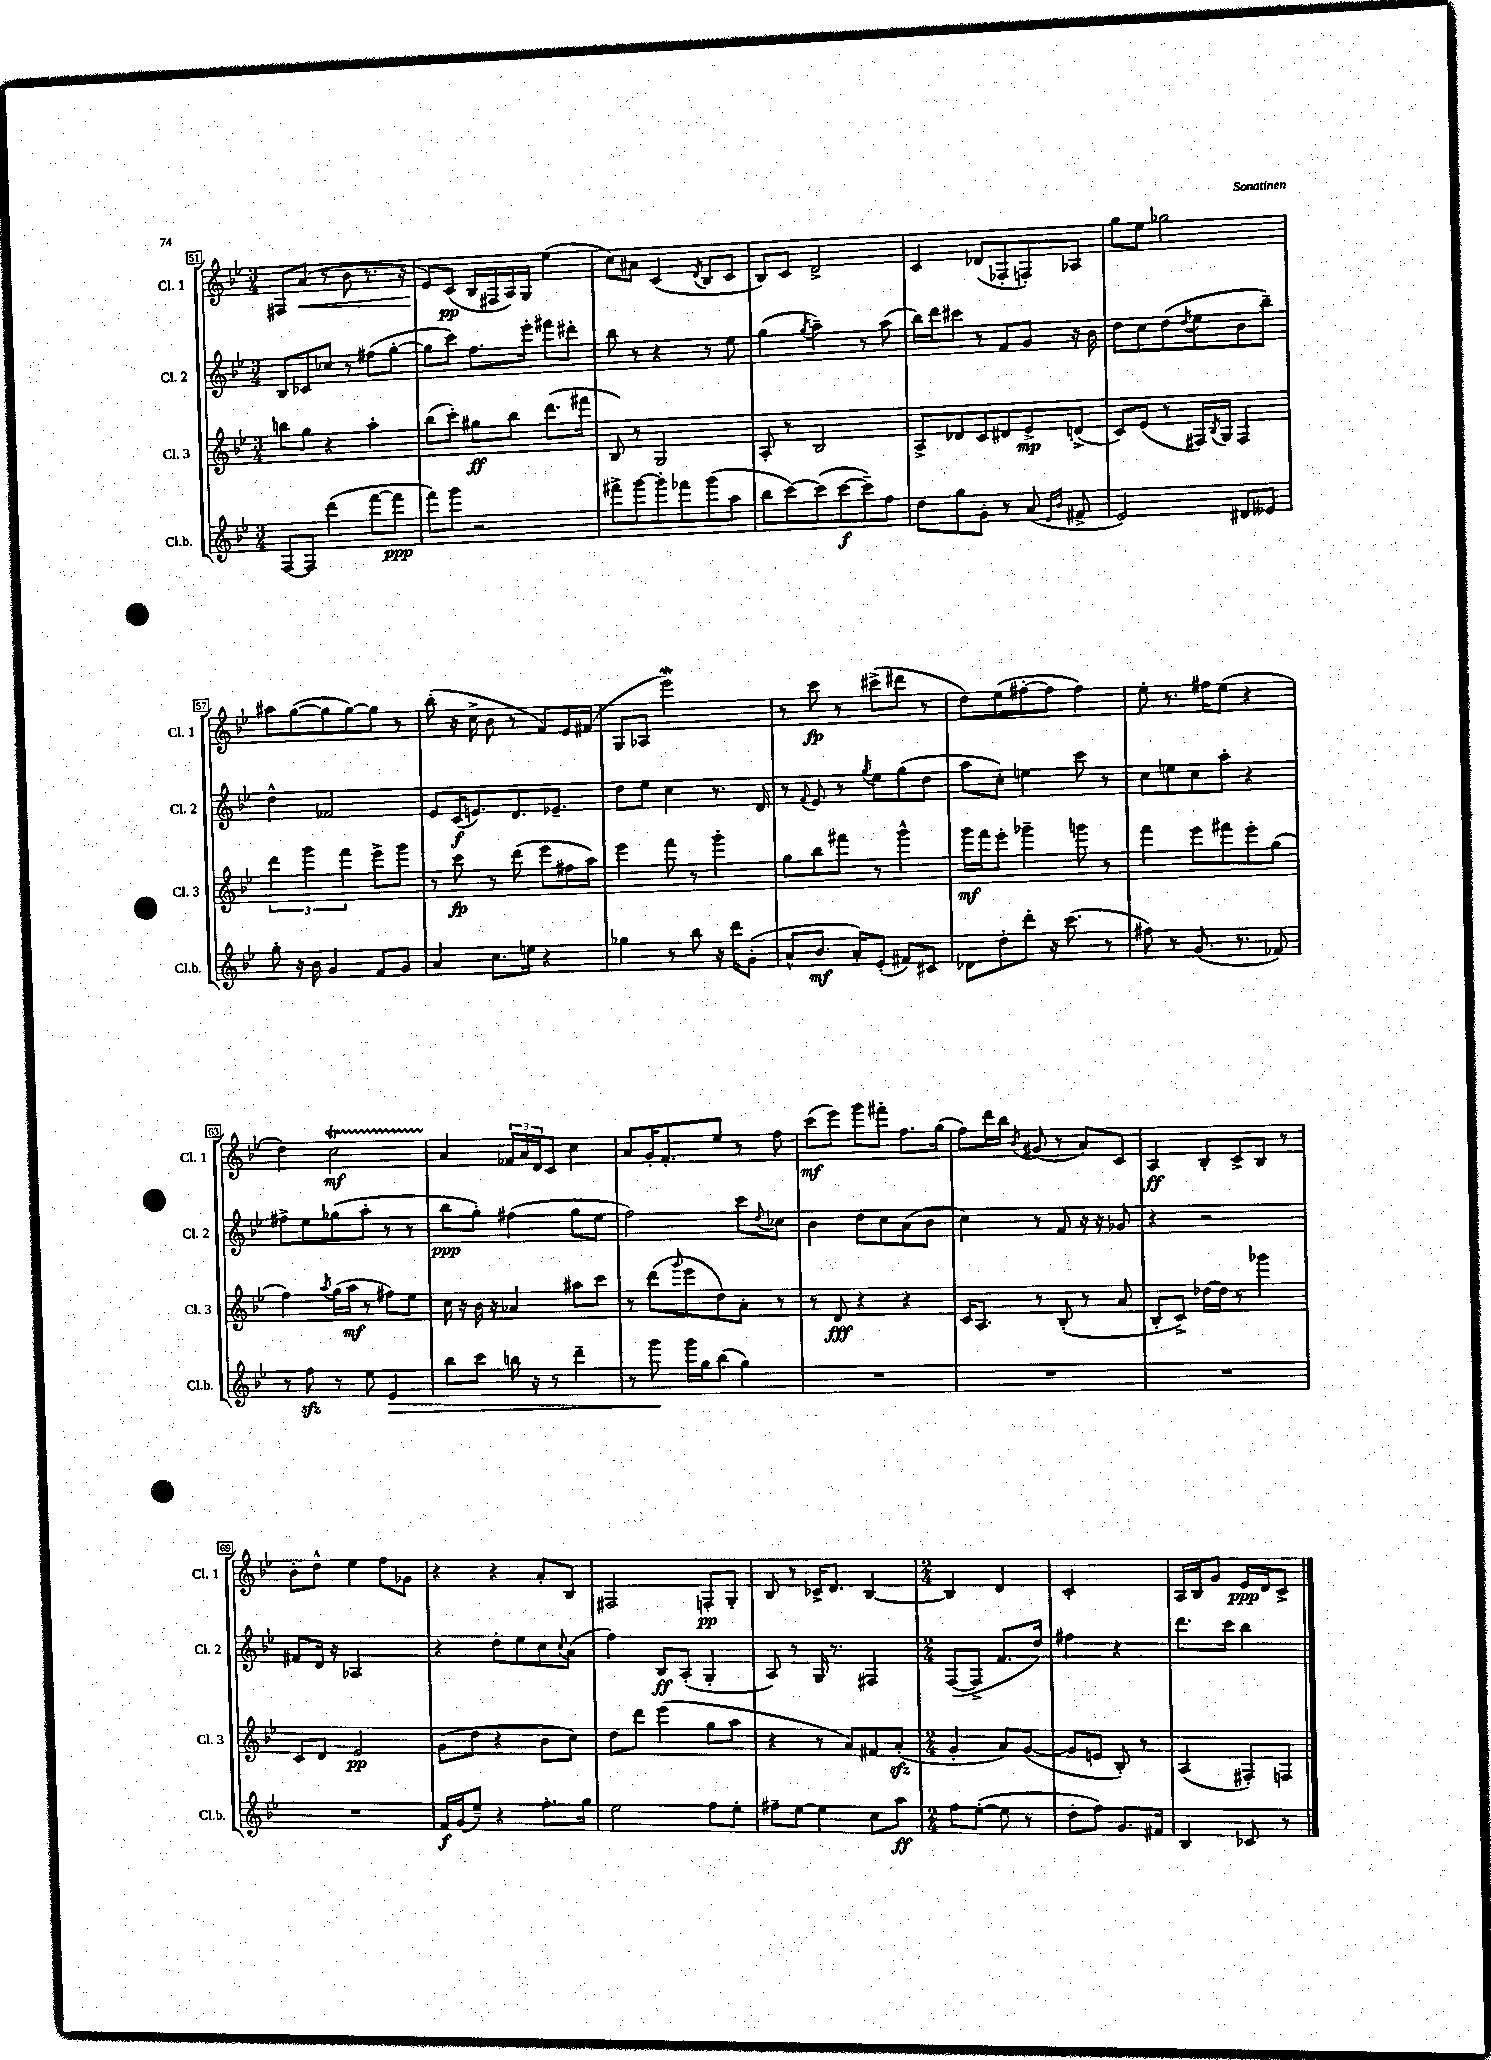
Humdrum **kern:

**kern	**kern	**kern	**kern
*staff4	*staff3	*staff2	*staff1
*clefG2	*clefG2	*clefG2	*clefG2
*k[b-e-]	*k[b-e-]	*k[b-e-]	*k[b-e-]
*M3/4	*M3/4	*M3/4	*M3/4
[8F	8bb	8B-	8F#
8F]	8gg	8c-	(8a
(4ddd	4r	8cc-	8r
.	.	8r	8b-
[8fff	4aa'	(8ff#	8.r
8fff]	.	[8gg'	.
.	.	.	16r
=	=	=	=
8fff)	(8bb-	8gg]	8e-)
8ggg	8ccc')	8ccc)	(8c
2r	8gg#	8.ff	16B-
.	.	.	16F#
.	8bb-	.	16A)
.	.	16eee-'	16G
.	(8.ddd	8fff#	(4ee-
.	.	8ddd#'	.
.	16fff#	.	.
=	=	=	=
8fff#^	8B-)	8bb-	8cc)
[8ggg	8r	8r	8a#
8ggg']	2G	4r	(4c
8fff-	.	.	.
.	.	.	8qd
(8ggg	.	8r	8B-
8aa	.	8ee-	8c
=	=	=	=
8bb-	8A'	(4gg	8B-)
[8ccc)	8r	.	8c
.	.	8qgg	.
(8ccc]	2B-	4aa~)	2d^
[8ccc	.	.	.
8ccc~])	.	8r	.
8ff	.	(8aa	.
=	=	=	=
8dd	8A^	16bb-)	4c
.	.	16ddd	.
8gg	8d-	8ccc#	.
8g'	8c	8r	(8d-
8r	8d#	8f	8F-'
(8a	8e-^	8g	8F')
16qqe-	.	.	.
16qqb-	.	.	.
8f#^	(8d^	16r	8A-
.	.	16b-	.
=	=	=	=
2e-)	8c)	8dd	8gg
.	(8e-	8cc	8ee-
.	8r	(8dd	2gg-
.	.	8qdd	.
.	16F#)	8ee-	.
.	8qB-	.	.
.	16G	.	.
8d#	4F#	8b-	.
8e--	.	8bb-~)	.
=	=	=	=
8gg'	6ddd	4dd^^	8aa#
16r	.	.	([8gg
.	6ggg	.	.
16b-	.	.	.
4g	.	2f-	8gg]
.	6fff	.	.
.	.	.	[8gg)
8f	8eee-^	.	8gg]
8g	8ggg	.	8r
=	=	=	=
4a	8r	8e-	(8bb-'
.	8ccc	(16c	16r
.	.	8.e)	16cc^
8.cc	8r	.	8b-
.	(8ddd	8.d	8r
16ee	.	.	.
4r	8eee-	.	8f)
.	.	8.e-~	.
.	16ff#	.	16e-
.	16aa)	.	(16f#
=	=	=	=
4gg-	4eee-	8dd	8G
.	.	8ee-	8A-
8r	8fff	4cc	2eee-)
8bb-	8r	.	.
16r	4ggg'	8.r	.
16ddd	.	.	.
(8g'	.	.	.
.	.	16d	.
=	=	=	=
8a^^	8gg	8r	8r
.	.	8qqf	.
8.b-	8bb-	8e-	8ccc
.	8fff#	8r	8r
16a')	.	.	.
.	.	8qgg	.
(8e-'	8r	8ee-	(8ccc#^
8f#)	4ggg^^	(8gg	8ddd#
8c#	.	8dd	8r
=	=	=	=
8d-	16ggg	8aa	8dd)
.	16fff	.	.
8dd'	8eee-'	8cc')	(8ee-
8ddd'	4ggg-~	4ee	[8ff#'
16r	.	.	8ff#]
(8.ccc	.	.	.
.	8ggg	8ccc	4ff#)
8r	8r	8r	.
=	=	=	=
8ff#)	4fff	8cc	8ee-'
8r	.	8ee	8.r
(8.g	8eee-	8cc	.
.	.	.	16ff#
.	8fff#	8aa'	(8ee-
8.r	.	.	.
.	8eee-'	4r	4r
8f-)	(8gg	.	.
=	=	=	=
8r	4ff)	8ff#^	4dd)
8ff	.	8ee-	.
.	8qaa	.	.
8r	(16gg	(8gg-	2cc
.	16aa	.	.
8ee-	8r	8aa'	.
4e-	8ff#)	8r	.
.	8ee-	8r	.
=	=	=	=
8bb-	16cc	8bb-	4a
.	16r	.	.
8ccc	16b-	8gg')	.
.	16r	.	.
16bb	4a-	(4ff#	24f-
.	.	.	24a
16r	.	.	.
.	.	.	24d
8r	.	.	8c
4ddd~	8aa#	8gg	4cc
.	8ccc	8ee-	.
=	=	=	=
8r	8r	2ff)	8a
8ggg	(8ddd	.	16g'
.	.	.	8.f'
.	16qqggg	.	.
16ggg	8eee-	.	.
16gg	.	.	.
(8bb-	8dd)	.	8ee-
4gg)	8a'	8ccc	8r
.	.	8qqdd	.
.	8r	8cc-	8ff
=	=	=	=
2.r	8r	4b-	(8ccc
.	8d	.	8eee-)
.	4r	8dd	8ggg
.	.	8cc	8fff#'
.	4r	(8a	8.ff
.	.	8b-	.
.	.	.	(16gg
=	=	=	=
2.r	16c	4cc)	8ff)
.	8.A	.	.
.	.	.	16ddd
.	.	.	16bb-
.	.	.	8qb-
.	8r	8r	(8g#
.	(8B-'	8f	8r
.	8r	16r	8a)
.	.	16r	.
.	8a	8g-	8c
=	=	=	=
2.r	8B-'	4r	4A
.	8c^)	.	.
.	[16dd-	2r	8B-'
.	16dd-]	.	.
.	8r	.	8c^
.	4ggg-	.	8B-
.	.	.	8r
=	=	=	=
2.r	8c	8f#	8b-'
.	8d	16d	8dd^^
.	.	16r	.
.	2e-	2A-	4ee-
.	.	.	8ff
.	.	.	8g-
=	=	=	=
16f	(8g	4r	4r
(16g	.	.	.
8ee-~)	8dd	.	.
4r	4r	8dd'	4r
.	.	8ee-	.
8.ff'	8b-	8cc	8a'
.	.	8qqcc	.
.	8cc)	(8a	8B-
16gg	.	.	.
=	=	=	=
2ee-	8dd	4ff)	2F#
.	8ddd	.	.
.	(4eee-	8B-	.
.	.	(8A'	.
8ff	8gg	4G'	8F'
8ee-'	8aa	.	8G'
=	=	=	=
8ff#~	4r	8A)	8B-
[8ee-	.	8r	8r
4ee-]	8r	16G	16c-^
.	.	8.r	8.d
.	8a)	.	.
8cc	8f#	4F#	[4B-
8aa	(8a'	.	.
=	=	=	=
*M2/4	*M2/4	*M2/4	*M2/4
8ff	4g'	([8F	4B-]
([8ee-'	.	8F^]	.
8ee-]	8a)	8.f	4d
8r	([8g	.	.
.	.	16dd)	.
=	=	=	=
8dd'	8g]	4ff#	2c'
8ff)	8e	.	.
8.g	8B-')	4r	.
.	8r	.	.
16f#	.	.	.
=	=	=	=
4B-	(4A	8.ddd	16A
.	.	.	16B-
.	.	.	8g
.	.	16ccc	.
8c-	8F#')	4bb-	16e-
.	.	.	16d
8r	8F	.	8c^
==	==	==	==
*-	*-	*-	*-
